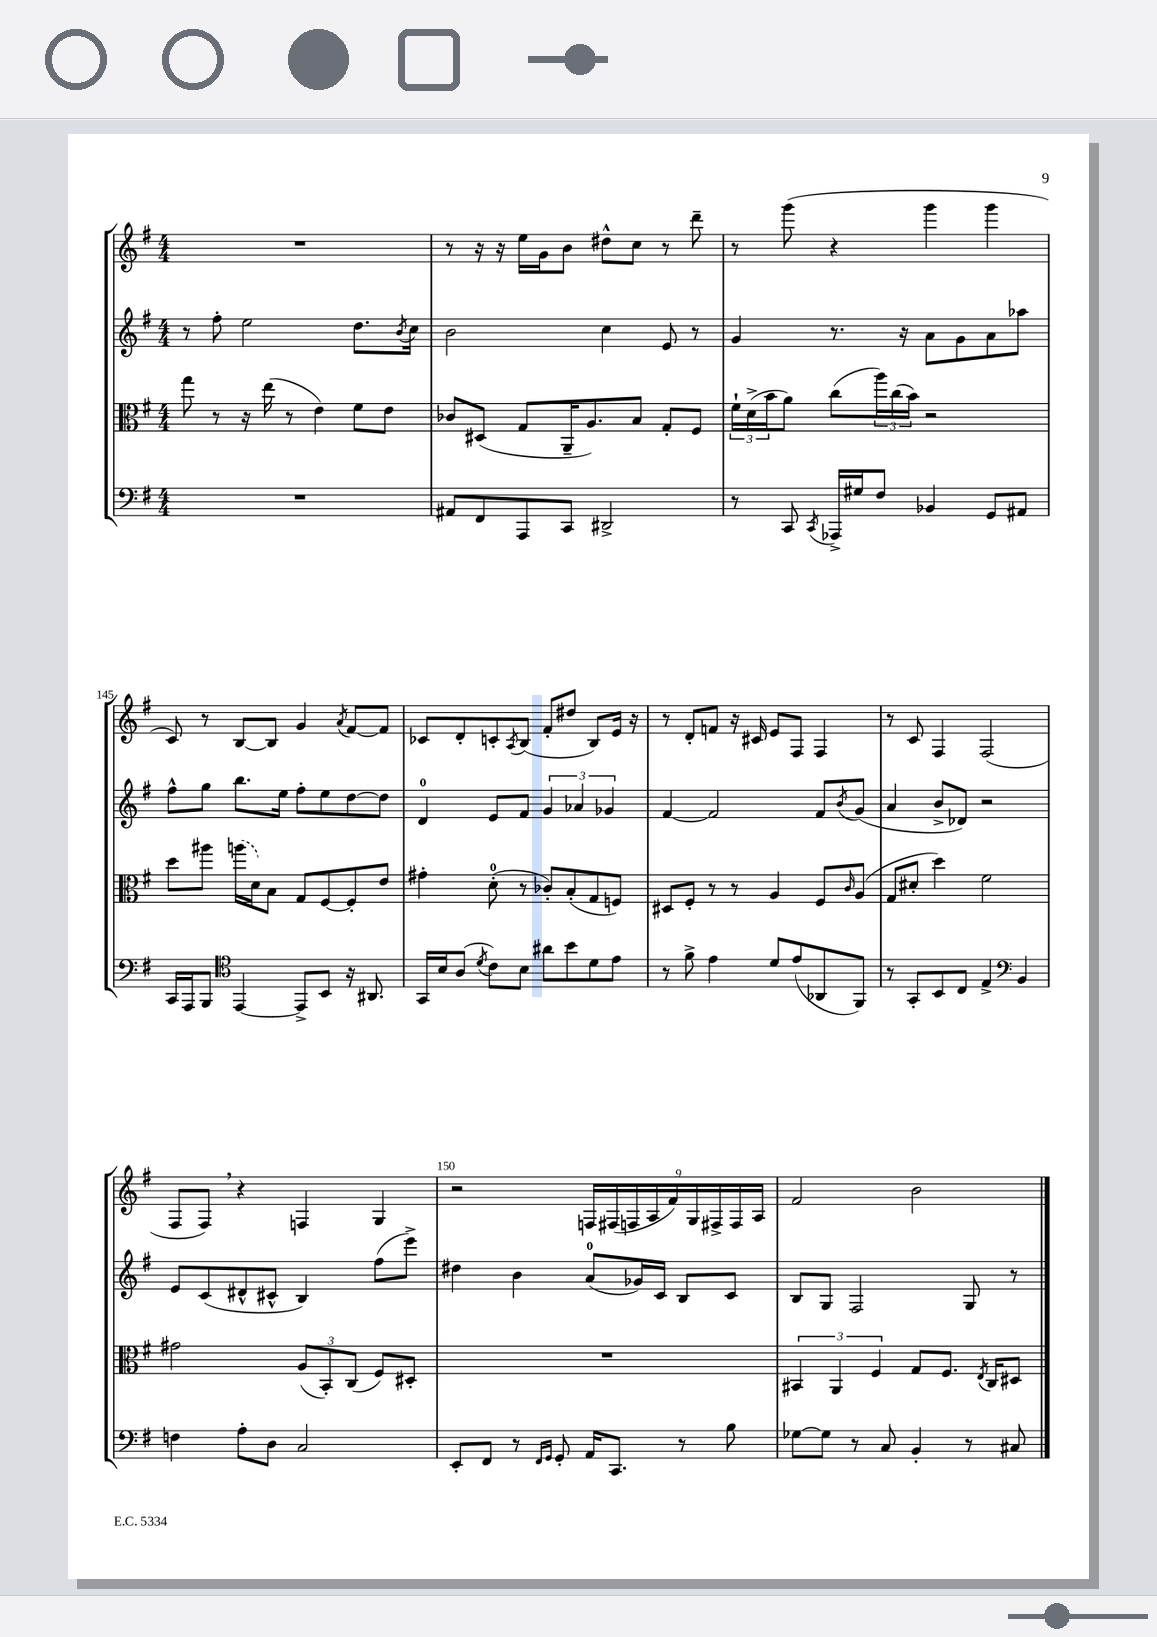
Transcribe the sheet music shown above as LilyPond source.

<<
\new StaffGroup <<
\new Staff = "s0" {
    \clef treble \key g \major \numericTimeSignature \time 4/4
    R1 |
    r8 r16 r16 e''16 g'16 b'8 dis''8-^ c''8 r8 d'''8-- |
    r8 g'''8( r4 g'''4 g'''4 |
    c'8) r8 b8~ b8 g'4 \acciaccatura { a'8 } fis'8~ fis'8 |
    ces'8 d'8-. c'8-. \acciaccatura { a8 } b8( fis'8-. dis''8 b8) e'16 r16 |
    r8 d'8-. f'8 r16 cis'16 e'8 fis8 fis4 |
    r8 c'8 fis4 fis2( |
    fis8 fis8) \breathe r4 f4 g4 |
    r2 \tuplet 9/8 { f16 fis16( f16 a16 fis'16) g16 fis16-> fis16 a16 } |
    fis'2 b'2 \bar "|." |
}
\new Staff = "s1" {
    \clef treble \key g \major \numericTimeSignature \time 4/4
    r8 fis''8-. e''2 d''8. \acciaccatura { b'8 } c''16 |
    b'2 c''4 e'8 r8 |
    g'4 r8. r16 a'8 g'8 a'8 aes''8 |
    fis''8-^ g''8 b''8. e''16 fis''8-. e''8 d''8~ d''8 |
    d'4-0 e'8 fis'8 \tuplet 3/2 { g'4 aes'4 ges'4 } |
    fis'4~ fis'2 fis'8 \acciaccatura { b'8 } g'8( |
    a'4 b'8-> des'8) r2 |
    e'8 c'8( dis'8-^ cis'8-^ b4) fis''8( e'''8->) |
    dis''4 b'4 a'8-0( ges'16) c'16 b8 c'8 |
    b8 g8 fis2 g8 r8 \bar "|." |
}
\new Staff = "s2" {
    \clef alto \key g \major \numericTimeSignature \time 4/4
    g''8 r8 r16 e''16( r8 e'4) fis'8 e'8 |
    ces'8 dis8( g8 a,16-- a8.) b8 g8-. fis8 |
    \tuplet 3/2 { fis'16-! d'16->( b'16 } a'8) c''8( \tuplet 3/2 { a''16) c''16( b'16) } r2 |
    d''8 ais''8 \once \slurDashed a''16( d'16) b8 g8 fis8~ fis8-. e'8 |
    gis'4-. d'8-0-.( r8 ces'8-.) b8-.( g8 f8) |
    dis8 fis8-. r8 r8 a4 fis8 \grace { c'16 } a8( |
    g8 dis'8-. d''4) fis'2 |
    gis'2 \tuplet 3/2 { a8( b,8-.) c8( } fis8) dis8-. |
    R1 |
    \tuplet 3/2 { bis,4 a,4 fis4 } g8 fis8. \acciaccatura { e8 } c16 dis8 \bar "|." |
}
\new Staff = "s3" {
    \clef bass \key g \major \numericTimeSignature \time 4/4
    R1 |
    ais,8 fis,8 a,,8 c,8 dis,2-> |
    r8 c,8 \acciaccatura { c,8 } aes,,16-> gis16 fis8 bes,4 g,8 ais,8 |
    c,16 a,,16 b,,8 \clef tenor e,4~ e,8-> b,8 r16 ais,8. |
    g,16 b16 a8( \acciaccatura { d'8 } c'8) b8 ais'8 b'8 d'8 e'8 |
    r8 fis'8-> e'4 d'8 e'8( aes,8 fis,8) |
    r8 g,8-. b,8 c8 e4-> \clef bass b,4 |
    f4 a8-. d8 c2 |
    e,8-. fis,8 r8 \grace { fis,16 g,16 } g,8-. a,16 c,8. r8 b8 |
    ges8~ ges8 r8 c8 b,4-. r8 cis8 \bar "|." |
}
>>
>>
\layout { \context { \Score currentBarNumber = #142 \override BarNumber.break-visibility = ##(#f #t #t) barNumberVisibility = #(every-nth-bar-number-visible 5) } }
